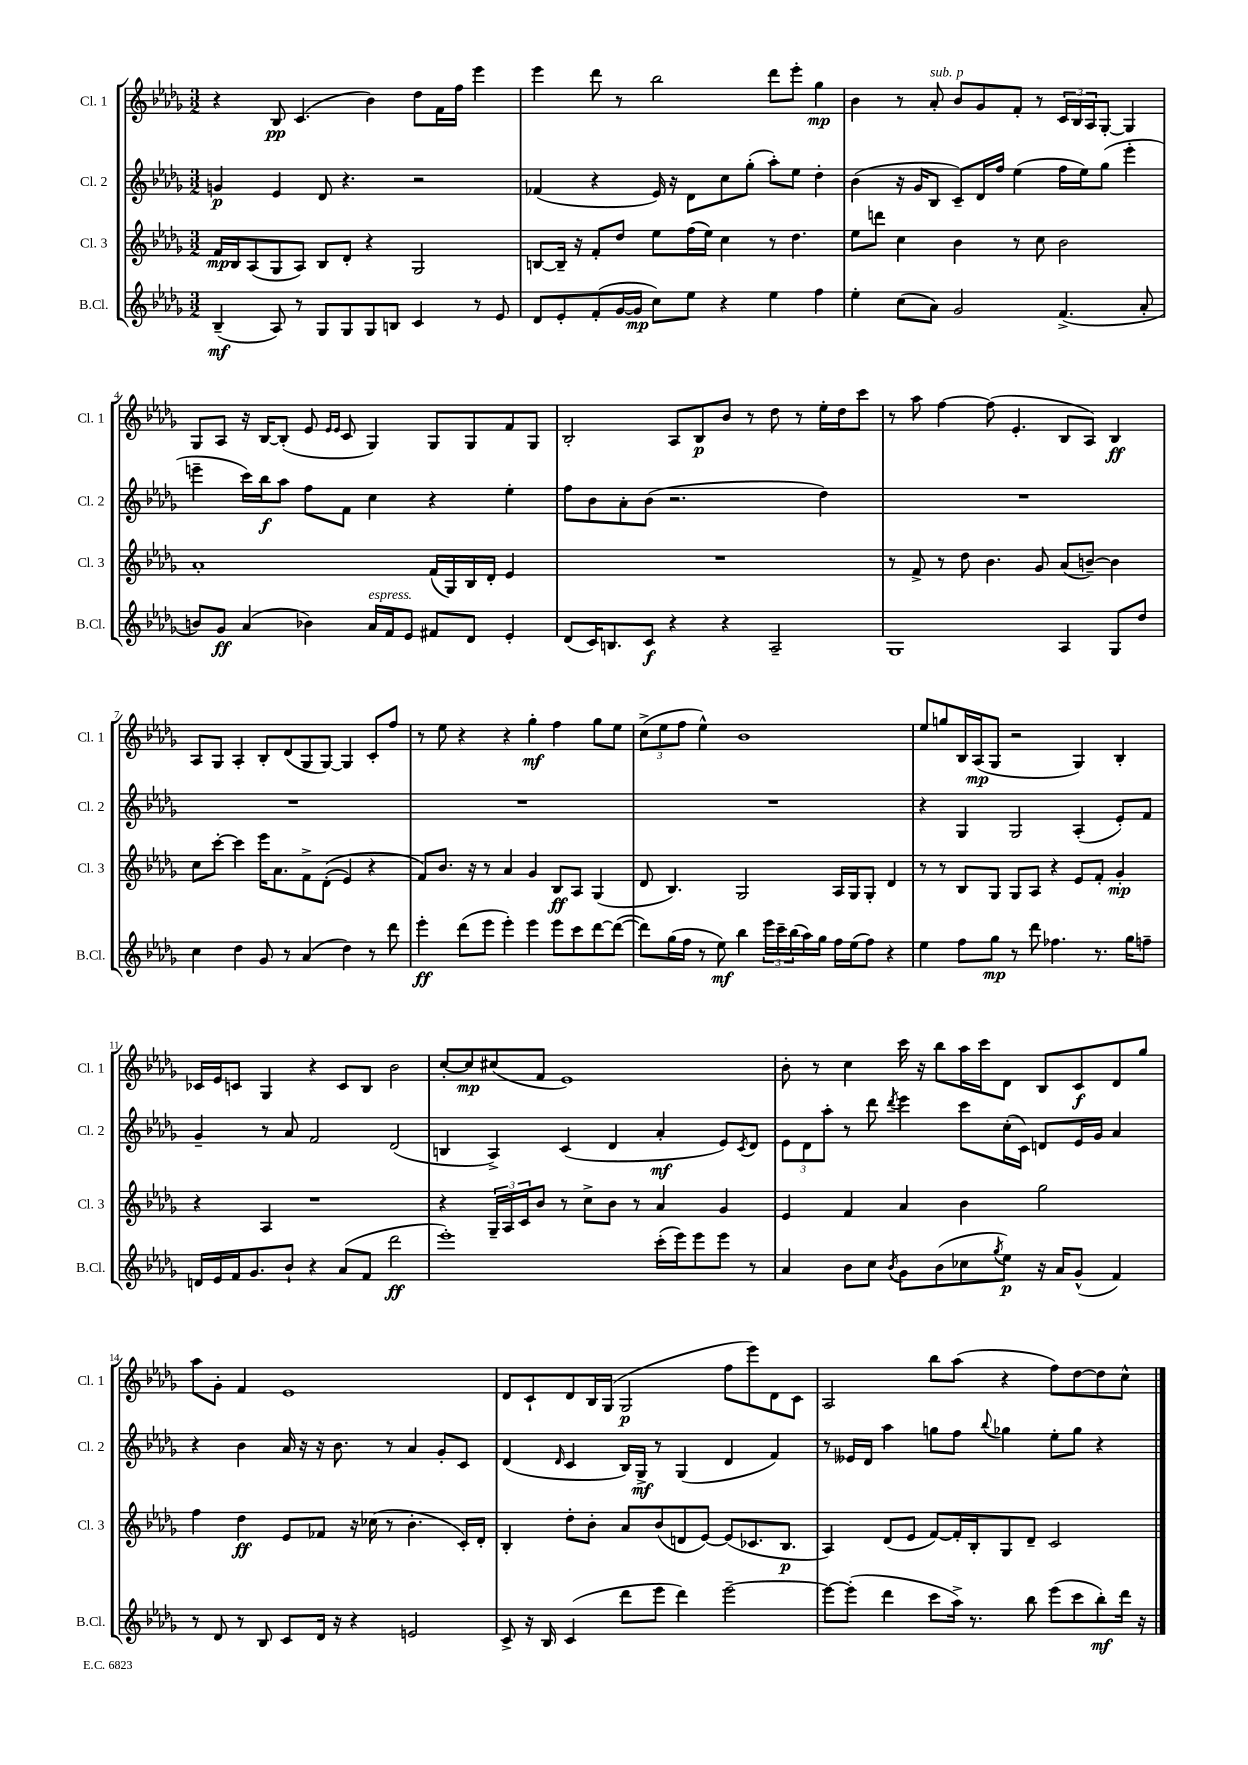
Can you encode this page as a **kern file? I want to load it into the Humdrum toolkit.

**kern	**kern	**kern	**kern
*staff4	*staff3	*staff2	*staff1
*clefG2	*clefG2	*clefG2	*clefG2
*k[b-e-a-d-g-]	*k[b-e-a-d-g-]	*k[b-e-a-d-g-]	*k[b-e-a-d-g-]
*M3/2	*M3/2	*M3/2	*M3/2
(4B-~/	16f/LL	4g/	4r
.	16B-/J	.	.
.	(8A-/	.	.
8A-/)	8G-/	4e-/	8B-/
8r	8A-/J)	.	(4.c/
8G-/L	8B-/L	8d-/	.
8G-/	8d-'/J	4.r	.
8G-/	4r	.	4b-\)
8B/J	.	.	.
4c/	2G-/	2r	8dd-\L
.	.	.	16f\L
.	.	.	16ff\JJ
8r	.	.	4eee-\
8e-/	.	.	.
=	=	=	=
8d-/L	[8B/L	(4f-/	4eee-\
8e-'/	16B~/]Jk	.	.
.	16r	.	.
(8f'/	8f'/L	4r	8ddd-\
[16g-/L	8dd-/J	.	8r
16g-/]JJ	.	.	.
8cc\L)	8ee-\L	16e-/)	2bb-\
.	.	16r	.
8ee-\J	(16ff\L	8d-\L	.
.	16ee-\JJ)	.	.
4r	4cc\	8cc\	.
.	.	(8gg-'\J	.
4ee-\	8r	8aa-'\L)	8ddd-\L
.	4.dd-\	8ee-\J	8eee-'\J
4ff\	.	4dd-'\	4gg-\
=	=	=	=
4ee-'\	8ee-\L	(4b-\	4b-\
.	8ddd\J	.	.
(8cc\L	4cc\	16r	8r
.	.	16g-/LK	.
8a-\J)	.	8B-/J	8a-'/
2g-/	4b-\	8c~/L)	8b-/L
.	.	16d-/L	8g-/
.	.	16ff/JJ	.
.	8r	(4ee-\	8f'/J
.	8cc\	.	8r
(4.f^/	2b-\	16ff\LL	24c/LL
.	.	.	24B-/
.	.	16ee-\J)	.
.	.	.	24A-/J
.	.	(8gg-\J	[8G-'/J
.	.	4eee-'\	4G-/]
8a-'/	.	.	.
=	=	=	=
8b/L)	1a-'	4eee~\	8G-/L
8g-/J	.	.	8A-/J
(4a-/	.	16ccc\LL)	16r
.	.	16bb-\J	[16B-/LK
.	.	8aa-\J	(8B-'/]J
4b-\)	.	8ff\L	8e-/
.	.	.	16qqe-/LL
.	.	.	16qqe-/JJ
.	.	8f\J	8c/
16a-/LL	.	4cc\	4G-/)
16f/J	.	.	.
8e-/J	.	.	.
8f#/L	(16f/LL	4r	8G-/L
.	16G-/)	.	.
8d-/J	16B-/	.	8G-/
.	16d-'/JJ	.	.
4e-'/	4e-/	4ee-'\	8f/
.	.	.	8G-/J
=	=	=	=
(8d-/L	1.r	8ff\L	2B-'/
16c/K)	.	8b-\	.
8.B/	.	.	.
.	.	8a-'\	.
8c/J	.	(8b-\J	.
4r	.	2.r	8A-/L
.	.	.	8B-/
4r	.	.	8b-/J
.	.	.	8r
2A-~/	.	.	8dd-\
.	.	.	8r
.	.	4dd-\)	16ee-'\LL
.	.	.	16dd-\J
.	.	.	8ccc\J
=	=	=	=
1G-	8r	1.r	8r
.	8f^/	.	8aa-\
.	8r	.	[4ff\
.	8dd-\	.	.
.	4.b-\	.	(8ff\]
.	.	.	4.e-'/
.	8g-/	.	.
4A-/	(8a-/L	.	8B-/L
.	[8b~/J)	.	8A-/J)
8G-/L	4b\]	.	4B-/
8dd-/J	.	.	.
=	=	=	=
4cc\	8cc\L	1.r	8A-/L
.	[8ccc'\J	.	8G-/J
4dd-\	4ccc\]	.	4A-'/
8g-/	16eee-\LK	.	8B-'/L
.	8.a-\	.	.
8r	.	.	(8d-/
(4a-/	8f^\	.	8G-/
.	&((8d-'\J	.	[8G-/J)
4dd-\)	4e-/)	.	4G-/]
8r	4r	.	8c'/L
8ddd-\	.	.	8ff/J
=	=	=	=
4eee-'\	8f/L&)	1.r	8r
.	8.b-/J	.	8ee-\
(8ddd-\L	.	.	4r
.	16r	.	.
8eee-\J	8r	.	.
4eee-'\)	4a-/	.	4r
4eee-\	4g-/	.	4gg-'\
8eee-\L	8B-/L	.	4ff\
8ccc\	8A-/J	.	.
[8ddd-\	(4G-/	.	8gg-\L
(8ddd-\_J	.	.	8ee-\J
=	=	=	=
8ddd-\]L)	8d-/	1.r	(12cc^\L
.	.	.	12ee-\
(16gg-\L	4.B-/)	.	.
.	.	.	12ff\J
16ff\JJ	.	.	.
8r	.	.	4ee-^^\)
8ee-\)	.	.	.
4bb-\	2G-/	.	1b-
24eee-\LL	.	.	.
24ccc~\	.	.	.
(24bb-\	.	.	.
16aa-\)	.	.	.
16gg-\JJ	.	.	.
16ff\LL	16A-/LL	.	.
(16ee-\J	16G-/J	.	.
8ff\J)	8G-'/J	.	.
4r	4d-/	.	.
=	=	=	=
4ee-\	8r	4r	8ee-/L
.	8r	.	8gg/
8ff\L	8B-/L	4G-/	16B-/L
.	.	.	(16A-/J
8gg-\J	8G-/J	.	8G-/J
8r	8G-/L	2G-/	2r
8ddd-\	8A-/J	.	.
4.ff-\	4r	.	.
.	8e-/L	(4A-'/	4G-/)
8.r	8f'/J	.	.
.	4g-'/	8e-'/L)	4B-'/
16gg-\LK	.	.	.
8ff~\J	.	8f/J	.
=	=	=	=
16d/LL	4r	4g-~/	16c-/LL
16e-/	.	.	16e-/J
16f/J	.	.	8c/J
8.g-/	.	.	.
.	4A-/	8r	4G-/
8b-`/J	.	8a-/	.
4r	1r	2f/	4r
(8a-/L	.	.	8c/L
8f/J	.	.	8B-/J
2ddd-\	.	(2d-/	2b-\
=	=	=	=
1eee-')	4r	4B/	[8cc'/L
.	.	.	8cc/]
.	24G-~/LL	4A-^/)	(8cc#/
.	24A-/	.	.
.	24c/J	.	.
.	8b-/J	.	8f/J
.	8r	(4c/	1e-)
.	8cc^\L	.	.
.	8b-\J	4d-/	.
.	8r	.	.
(16ccc'\LL	4a-/	4a-'/	.
16eee-\J)	.	.	.
8eee-\	.	.	.
8eee-\J	4g-/	8e-/L)	.
.	.	8qc/	.
8r	.	8d-/J	.
=	=	=	=
4a-/	4e-/	12e-\L	8b-'\
.	.	12d-\	.
.	.	.	8r
.	.	12aa-'\J	.
8b-\L	4f/	8r	4cc\
8cc\J	.	8ddd-\	.
8qb-/	.	8qddd-/	.
8g-\L	4a-/	4eee-\	16ccc\
.	.	.	16r
(8b-\	.	.	8bb-\L
8cc-\	4b-\	8ccc\L	16aa-\L
.	.	.	16ccc\J
8qgg-/	.	.	.
8ee-\J)	.	(16cc'\L	8d-\J
.	.	16c\JJ)	.
16r	2gg-\	8d/L	8B-/L
16a-/LK	.	.	.
(8g-^^/J	.	16e-/L	8c/
.	.	16g-/JJ	.
4f/)	.	4a-/	8d-/
.	.	.	8gg-/J
=	=	=	=
8r	4ff\	4r	8aa-\L
8d-/	.	.	8g-'\J
8r	4dd-\	4b-\	4f/
8B-/	.	.	.
8c/L	8e-/L	16a-/	1e-
.	.	16r	.
16d-/Jk	8f-/J	16r	.
16r	.	8.b-\	.
4r	16r	.	.
.	(16cc-\	.	.
.	8r	8r	.
2e/	4.b-'\	4a-/	.
.	.	8g-'/L	.
.	16c'/LL)	8c/J	.
.	16d-'/JJ	.	.
=	=	=	=
8c^/	4B-'/	(4d-/	8d-/L
16r	.	.	8c`/
16B-/	.	.	.
.	.	16qqd-/	.
(4c/	8dd-'\L	4c/	8d-/
.	8b-'\J	.	16B-/L
.	.	.	(16G-/JJ
8ddd-\L	8a-/L	16B-/LL)	2G-/
.	.	16G-^/JJ	.
8eee-\J	(8b-/	8r	.
4ddd-\)	8d/	(4G-/	.
.	[8e-/J)	.	.
[2eee-~\	(8e-/]L	4d-/	8ff\L
.	8.c-/	.	8eee-\)
.	.	4f/)	8d-\
.	8.B-/J	.	.
.	.	.	8c\J
=	=	=	=
8eee-\_L	4A-/)	8r	2A-/
(8eee-'\]J	.	16e--/LL	.
.	.	16d-/JJ	.
4ddd-\	(8d-/L	4aa-\	.
.	8e-/J	.	.
8ccc\L	[8f/L)	8gg\L	8bb-\L
16aa-^\Jk)	16f'/]L	8ff\J	(8aa-\J
8.r	16B-'/J	.	.
.	.	8qqbb-/	.
.	8G-/	4gg-\	4r
8bb-\	8d-~/J	.	.
(8eee-\L	2c/	8ee-'\L	8ff\L)
8ccc\	.	8gg-\J	[8dd-\
8bb-'\)	.	4r	8dd-\]
16ddd-\Jk	.	.	8cc^^\J
16r	.	.	.
==	==	==	==
*-	*-	*-	*-
